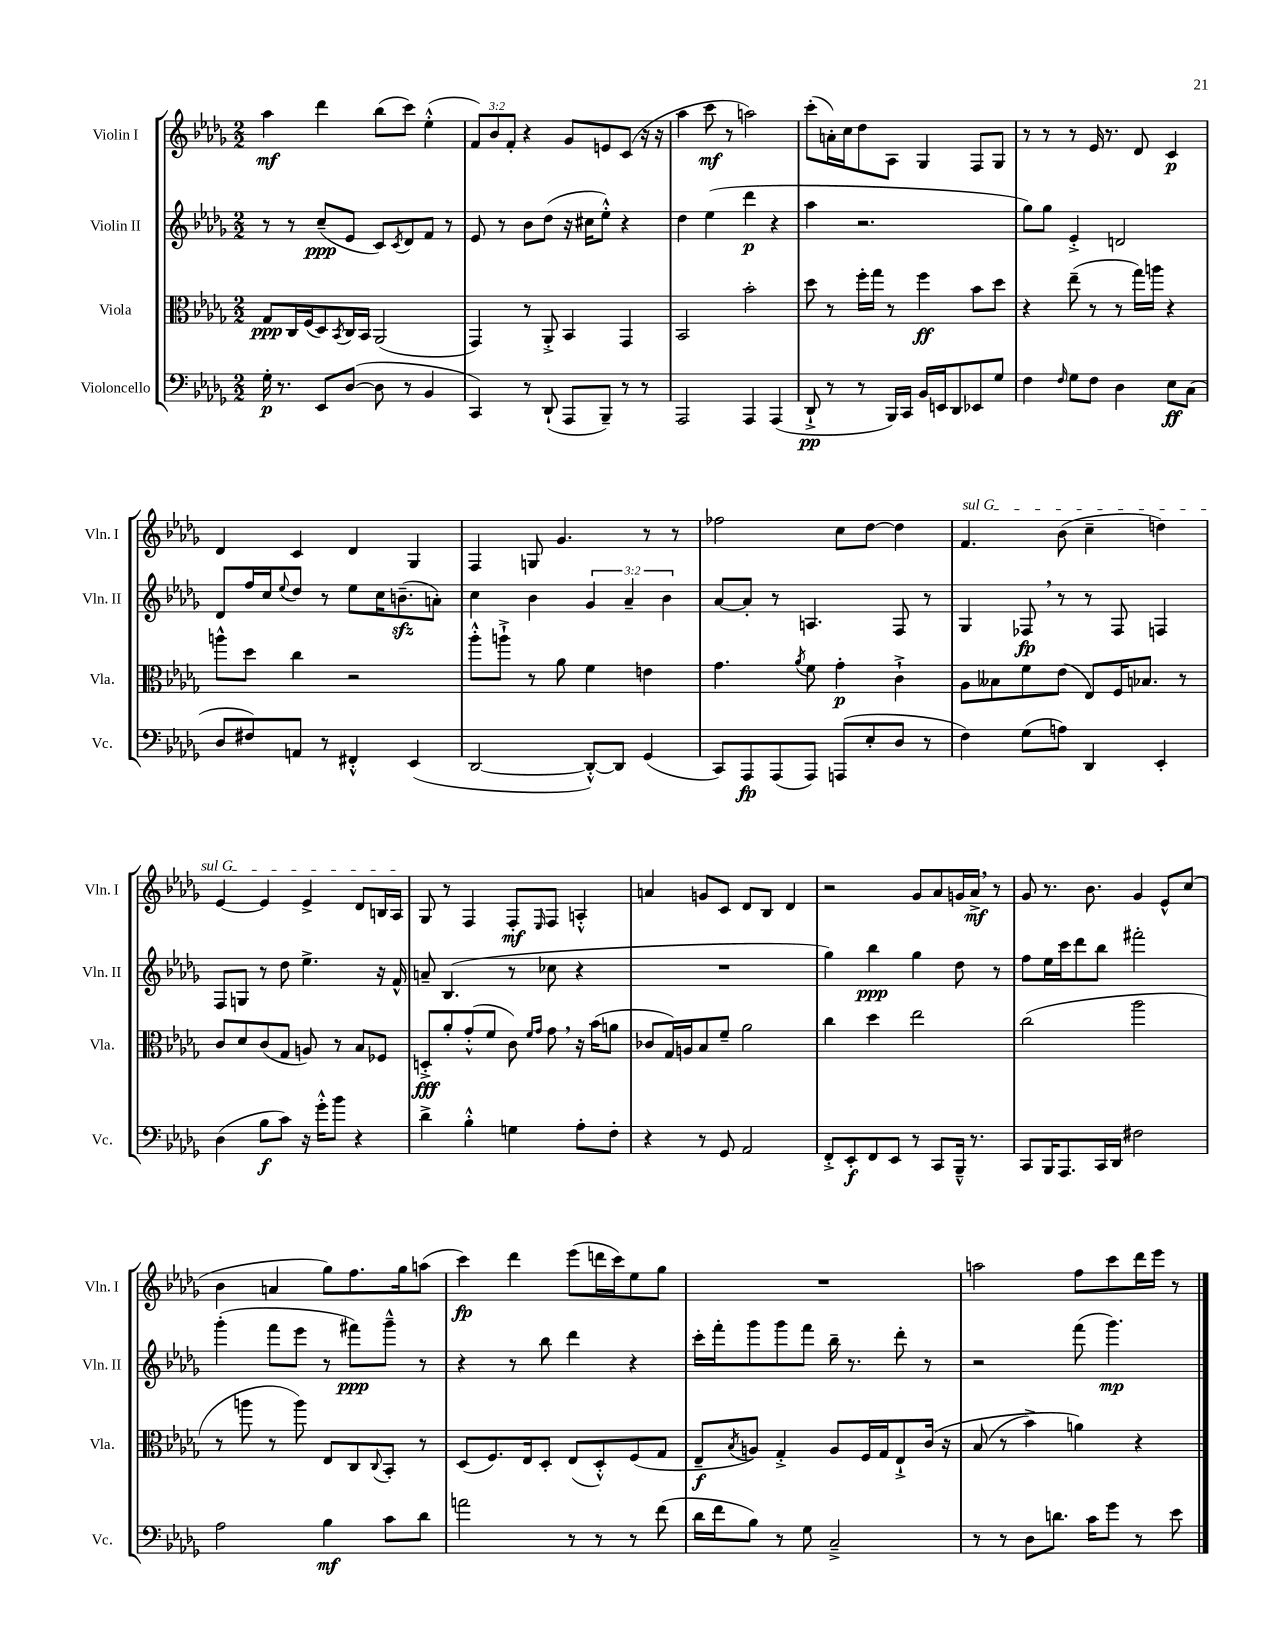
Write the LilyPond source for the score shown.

<<
\new StaffGroup <<
\new Staff = "s0" \with { instrumentName = "Violin I" shortInstrumentName = "Vln. I" } {
    \clef treble \key des \major \numericTimeSignature \time 2/2 \override Staff.TupletNumber.text = #tuplet-number::calc-fraction-text
    aes''4\mf des'''4 bes''8( c'''8) ees''4-.-^( |
    \tuplet 3/2 { f'8) bes'8 f'8-. } r4 ges'8 e'8 c'8( r16 r16 |
    aes''4 c'''8\mf r8 a''2) |
    c'''8-.( a'16-.) c''16 des''8 aes8 ges4 f8 ges8 |
    r8 r8 r8 ees'16 r8. des'8 c'4\p |
    des'4 c'4 des'4 ges4 |
    f4 g8 ges'4. r8 r8 |
    fes''2 c''8 des''8~ des''4 |
    \once \override TextSpanner.bound-details.left.text = \markup { \italic "sul G" } f'4.\startTextSpan bes'8( c''4-- d''4) |
    ees'4~ ees'4 ees'4-> des'8 b16 aes16\stopTextSpan |
    ges8 r8 f4 f8-.\mf \grace { ees16 } f8 a4-.-^ |
    a'4 g'8 c'8 des'8 bes8 des'4 |
    r2 ges'8 aes'8 g'16 aes'16->\mf \breathe r8 |
    ges'8 r8. bes'8. ges'4 ees'8-^ c''8( |
    bes'4 a'4 ges''8) f''8. ges''16 a''8( |
    c'''4\fp) des'''4 ees'''8( d'''16 c'''16) ees''8 ges''8 |
    R1 |
    a''2 f''8 c'''8 des'''16 ees'''16 r8 \bar "|." |
}
\new Staff = "s1" \with { instrumentName = "Violin II" shortInstrumentName = "Vln. II" } {
    \clef treble \key des \major \numericTimeSignature \time 2/2 \override Staff.TupletNumber.text = #tuplet-number::calc-fraction-text
    r8 r8 c''8--\ppp( ees'8 c'8) \acciaccatura { c'8 } des'8 f'8 r8 |
    ees'8 r8 bes'8 des''8( r16 cis''16 ees''8-.-^) r4 |
    des''4 ees''4( des'''4\p r4 |
    aes''4 r2. |
    ges''8) ges''8 ees'4-.-> d'2 |
    des'8 f''16 c''16 \appoggiatura { ees''8 } des''8 r8 ees''8 c''16 b'8.--\sfz( a'8-.) |
    c''4 bes'4 \tuplet 3/2 { ges'4 aes'4-- bes'4 } |
    aes'8~ aes'8-. r8 a4. f8 r8 |
    ges4 fes8\fp \breathe r8 r8 fes8 f4 |
    f8 g8 r8 des''8 ees''4.-> r16 f'16-^ |
    a'8-- bes4.( r8 ces''8 r4 |
    R1 |
    ges''4) bes''4\ppp ges''4 des''8 r8 |
    f''8 ees''16 c'''16 des'''8 bes''8 fis'''2-. |
    ges'''4-.( f'''8 ees'''8 r8 fis'''8\ppp) ges'''8---^ r8 |
    r4 r8 bes''8 des'''4 r4 |
    c'''16-. f'''16-. ges'''8 ges'''8 f'''8 bes''16-- r8. des'''8-. r8 |
    r2 f'''8( ges'''4.\mp) \bar "|." |
}
\new Staff = "s2" \with { instrumentName = "Viola" shortInstrumentName = "Vla." } {
    \clef alto \key des \major \numericTimeSignature \time 2/2
    ges8\ppp c16 f16( des8) \acciaccatura { bes,8 } c16 bes,16 aes,2( |
    ges,4) r8 aes,8-.-> bes,4 ges,4 |
    bes,2 bes'2-. |
    des''8 r8 f''16-. ges''16 r8 f''4\ff bes'8 des''8 |
    r4 ees''8--( r8 r8 ges''16) a''16 r4 |
    a''8-^ des''8 c''4 r2 |
    aes''8-.-^ a''8-!-> r8 aes'8 f'4 e'4 |
    ges'4. \acciaccatura { aes'8 } f'8 ges'4-.\p c'4-!-> |
    aes8 beses8 f'8 ees'8( ees8) f16 bes8. r8 |
    c'8 des'8 c'8( ges8 a8) r8 bes8 fes8 |
    d8-.->\fff aes'8-. ges'8-.-^( f'8 c'8) \grace { f'16 ges'16 } ges'8 \breathe r16 bes'16( a'8 |
    ces'8 ges16) a16 bes8 f'8-- aes'2 |
    c''4 des''4 ees''2 |
    c''2( aes''2 |
    r8 a''8 r8 a''8) ees8 c8 \appoggiatura { c8 } bes,8-. r8 |
    des8( f8.) ees16 des8-. ees8( des8-.-^) f8( ges8 |
    ees8--\f \acciaccatura { bes8 } a8) ges4-.-> a8 f16 ges16 ees8-!-> c'16\( r16 |
    bes8( r8 bes'4->) a'4\) r4 \bar "|." |
}
\new Staff = "s3" \with { instrumentName = "Violoncello" shortInstrumentName = "Vc." } {
    \clef bass \key des \major \numericTimeSignature \time 2/2
    ges16-.\p r8. ees,8 des8~( des8 r8 bes,4 |
    c,4) r8 des,8-!( aes,,8 bes,,8--) r8 r8 |
    aes,,2 aes,,4 aes,,4( |
    des,8-!->\pp r8 r8 bes,,16) c,16 bes,16 e,16 des,8 ees,8 ges8 |
    f4 \grace { f16 } ges8 f8 des4 ees8\ff c8( |
    des8 fis8) a,8 r8 fis,4-.-^ ees,4( |
    des,2~ des,8~-.-^) des,8 ges,4( |
    c,8) aes,,8\fp aes,,8( aes,,8) a,,8( ees8-. des8 r8 |
    f4) ges8( a8) des,4 ees,4-. |
    des4( bes8\f c'8) r16 ges'16-.-^ bes'8 r4 |
    des'4-> bes4-.-^ g4 aes8-. f8-. |
    r4 r8 ges,8 aes,2 |
    f,8-.-> ees,8-.\f f,8 ees,8 r8 c,8 bes,,16---^ r8. |
    c,8 bes,,16 aes,,8. c,16 des,16 fis2 |
    aes2 bes4\mf c'8 des'8 |
    a'2 r8 r8 r8 f'8( |
    des'16 f'16 bes8) r8 ges8 c2---> |
    r8 r8 des8 d'8. c'16 ges'8 r8 ees'8 \bar "|." |
}
>>
>>
\layout { \context { \Score \remove "Bar_number_engraver" } }
